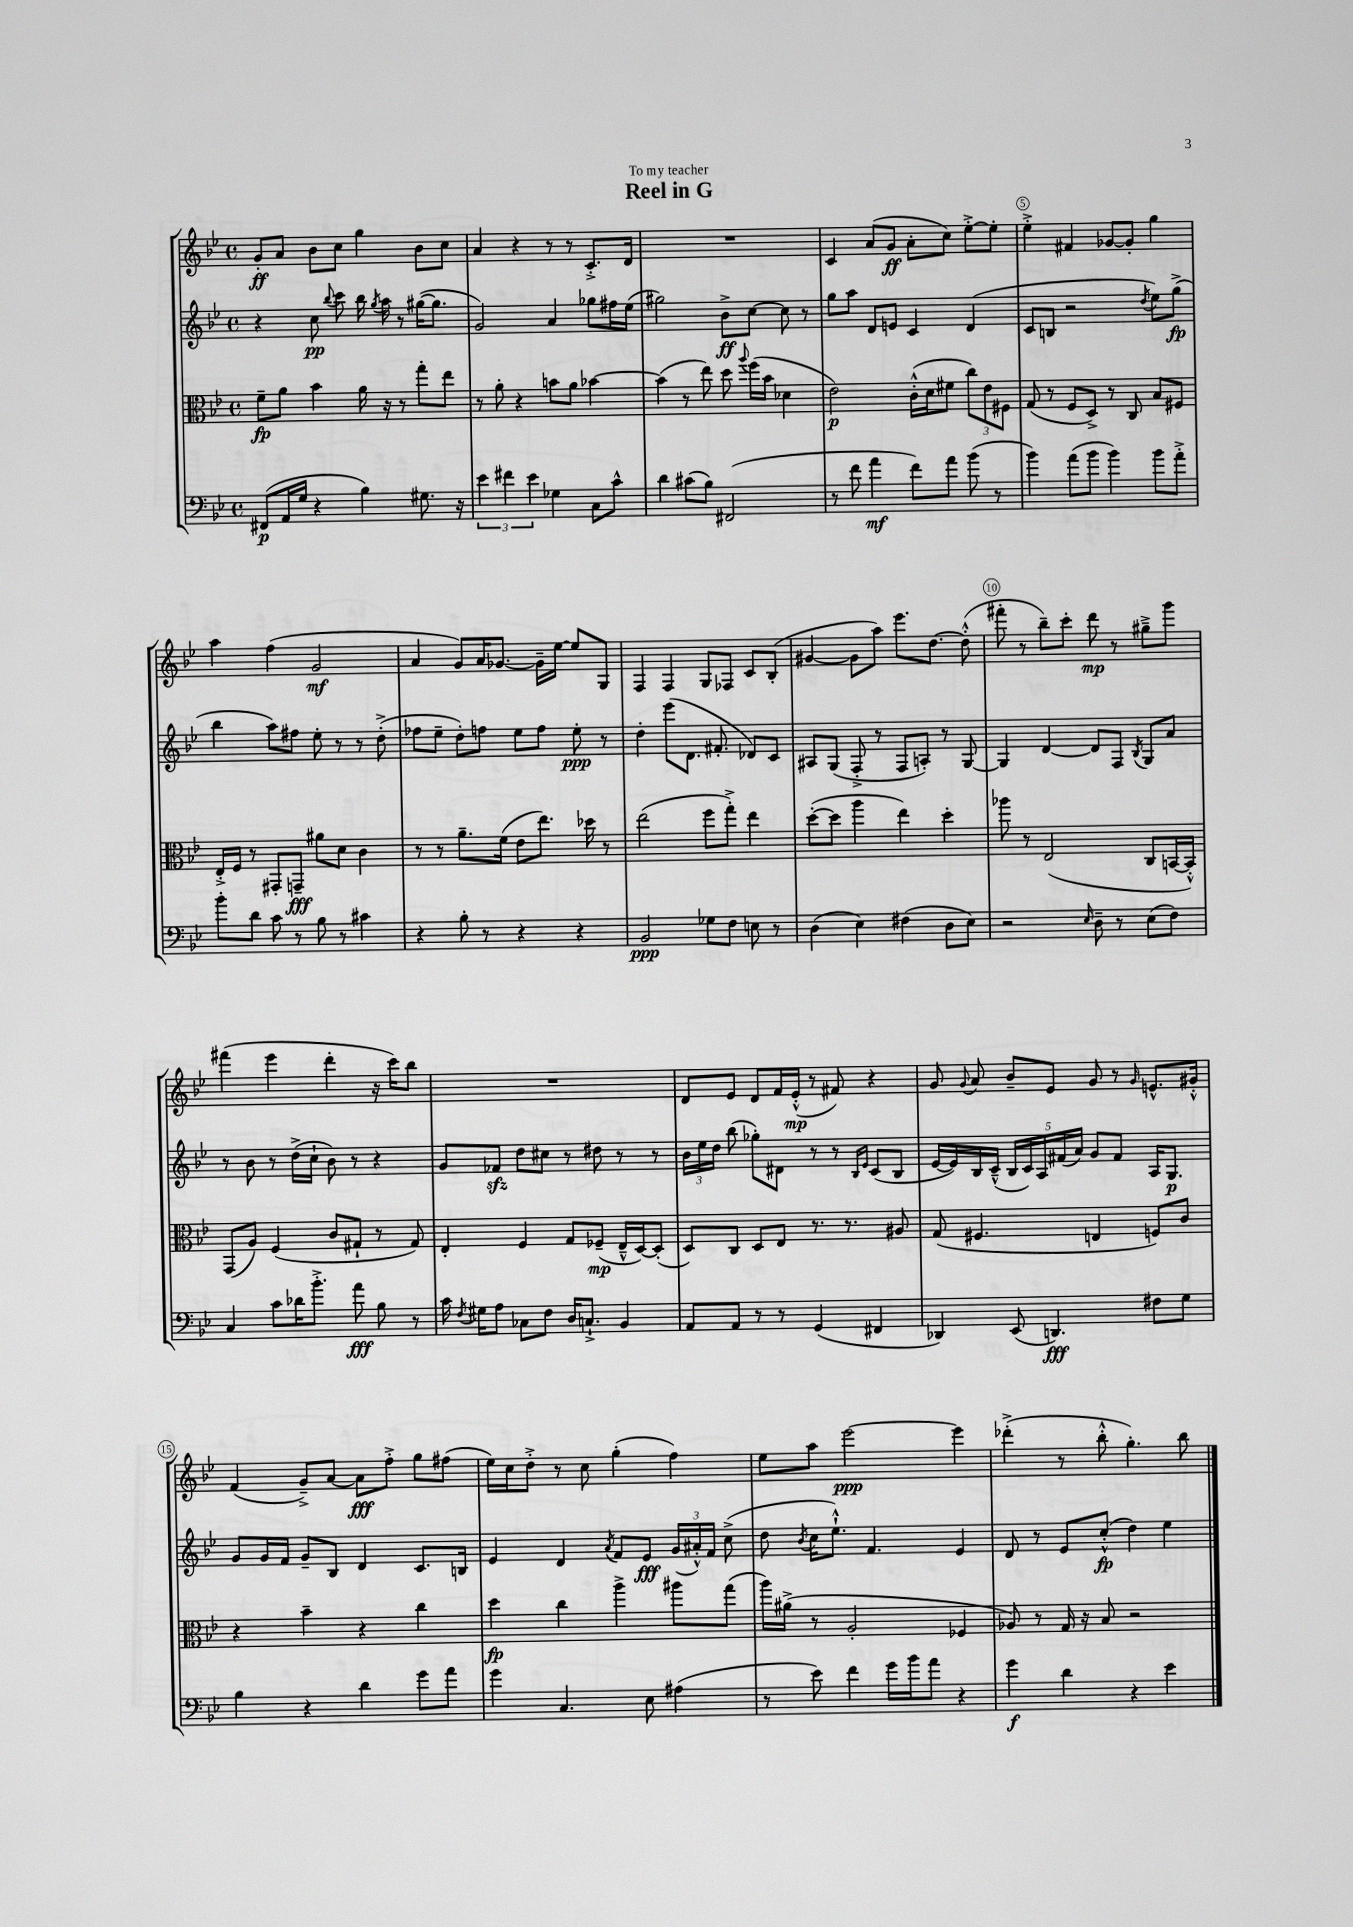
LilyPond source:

\header { title = "Reel in G" dedication = "To my teacher" }
<<
\new StaffGroup <<
\new Staff = "s0" {
    \clef treble \key bes \major \defaultTimeSignature \time 4/4
    \autoBeamOff g'8[-.\ff a'8] bes'8[ c''8] g''4 bes'8[ c''8] |
    a'4 r4 r8 r8 c'8.[-.-> d'16] |
    R1 |
    c'4 a'8[( g'8]\ff a'8[-. c''8]) ees''8[~-.-> ees''8]-. |
    ees''4-.-> fis'4 ges'8[~ ges'8]-. g''4 |
    a''4 f''4( g'2\mf |
    a'4 g'8[) a'16 ges'8.]~ ges'16[-- ees''16]~ ees''8[ g8] |
    f4 f4 g8[ fes8] c'8[ bes8]-.( |
    gis'4~ gis'8[ a''8]) ees'''8.[ d''8.]~ d''8-.-^( |
    fis'''8-. r8 bes''8[--) c'''8]-. d'''8\mp r8 gis''8[---> g'''8] |
    fis'''4( ees'''4 d'''4-. r16 c'''16[) bes''8] |
    R1 |
    d'8[ ees'8] d'8[ f'16 ees'16]-.-^\mp( r8 fis'8) r4 |
    g'8 \appoggiatura { g'8 } a'8 bes'8[-- ees'8] g'8 r8 \grace { g'16 } e'8.[-^ gis'16]-.-^ |
    f'4( g'8[--->) a'8]~ a'8[\fff f''8]-.-> g''8[ fis''8]( |
    ees''16[) c''16 d''8]-.-> r8 c''8 g''4-.( f''4) |
    ees''8[ a''8] ees'''2~\ppp ees'''4 |
    des'''4-.->( r8 bes''8-.-^ g''4.-.) bes''8 \bar "|." |
}
\new Staff = "s1" {
    \clef treble \key bes \major \defaultTimeSignature \time 4/4
    \autoBeamOff r4 c''8\pp \appoggiatura { bes''8 } c'''8 bes''16 \acciaccatura { g''8 } a''16 r8 gis''16[~( gis''8.] |
    g'2) a'4 ges''8[ fis''16 ees''16]( |
    gis''2) bes'8[->\ff c''8]~ c''8 r8 |
    g''8[ a''8] d'8[ e'8] c'4 d'4( |
    c'8[ b8] r2 \acciaccatura { d''8 } ees''8[) g''8]->\fp( |
    bes''4 a''8[) fis''8] ees''8-. r8 r8 d''8-.->( |
    fes''8[ ees''8]-- d''8[-.) f''8] ees''8[ f''8] ees''8-.\ppp r8 |
    d''4-. ees'''8[( d'8.] fis'8.-. des'8[) c'8] |
    ais8[ g8]( f8-.-> r8 f8[ a8]-.) r8 g8~ |
    g4 d'4~ d'8[ f8] \acciaccatura { bes8 } g8[ a'8] |
    r8 bes'8 r8 d''16[->( c''16]-! bes'8) r8 r4 |
    g'8[ fes'8]\sfz d''8[ cis''8] r8 dis''8 r8 r8 |
    \tuplet 3/2 { bes'16[ ees''16 d''16] } bes''8( ges''8[-.) dis'8] r8 r8 \grace { bes16[ ees'16] } c'8[( bes8] |
    ees'16[~ ees'16) bes16 c'16]---^( \tuplet 5/4 { bes16[ c'16) a16 fis'16( a'16]) } g'8[ fis'8] a16[ g8.]\p |
    g'8[ g'16 f'16] g'8[-- bes8] d'4 c'8.[ b16] |
    ees'4 d'4 \acciaccatura { a'8 } f'8[ ees'8]\fff \tuplet 3/2 { g'16[( ais'16-.-^) f'16] } c''8->( |
    d''8 \acciaccatura { bes'8 } c''16[ ees''8.]-!-^) f'4. ees'4 |
    d'8 r8 ees'8[ c''8]-.-^\fp( d''4) ees''4 \bar "|." |
}
\new Staff = "s2" {
    \clef alto \key bes \major \defaultTimeSignature \time 4/4
    \autoBeamOff f'8[--\fp a'8] bes'4 a'16 r16 r8 g''8[-. ees''8] |
    r8 a'8-. r4 b'8[ a'8] bes'4~ |
    bes'4( r8 ees''8) d''8 \appoggiatura { a''8 } f''16[( bes'16] des'4 |
    ees'2\p) c'16[-.-^( d'16 fis'8] \tuplet 3/2 { c''8[) ees'8 fis8] } |
    g8( r8 f8[ d8]->) r8 c8 bes8[ fis8] |
    ees16[-.-> f16] r8 gis,8[-. g,8]--\fff ais'8[ d'8] c'4 |
    r8 r8 a'8.[-- f'16]( ees'8[ ees''8.]) des''16 r8 |
    ees''2( f''8[ g''8]-.->) ees''4 |
    d''8[~-.( d''8] a''4 ees''4) d''4-. |
    aes''8 r8 ees2( c8[ b,16~ b,16]-.-^) |
    g,8[( a8]) f4( c'8[ gis8]-! r8 gis8) |
    ees4-. f4 g8[ fes8]--\mp( ees16[---^ d16~) d8]-.( |
    d8[) c8] d8[ ees8] r8. r8. ais8 |
    g8( fis4. e4 f8[) c'8] |
    r4 bes'4-- r4 c''4 |
    d''4\fp c''4 a''4-> ais''8[ g''8]( |
    a''16[) ais'16]->( r8 a2-. fes4 |
    aes8) r8 g16 r16 bes8 r2 \bar "|." |
}
\new Staff = "s3" {
    \clef bass \key bes \major \defaultTimeSignature \time 4/4
    \autoBeamOff fis,8[\p( a,16 g16] r4 bes4) gis8. r16 |
    \tuplet 3/2 { ees'4 fis'4 ees'4 } ges4 c8[ c'8]-^ |
    d'4 cis'8[( bes8]) fis,2( |
    r8 f'8 a'4\mf f'8[) a'8] bes'8( r8 |
    bes'4) a'8[( bes'8] bes'4) bes'8[ a'8]-.-> |
    bes'8[-. d'8] c'8 r8 bes8 r8 cis'4 |
    r4 bes8-. r8 r4 r4 |
    bes,2\ppp ges8[ f8] e8 r8 |
    d4( ees4) fis4( d8[ ees8]) |
    r2 \grace { ees16 } d8-- r8 ees8[( f8]) |
    c4 c'8[ des'16 bes'8.]-.-> a'8\fff bes8 r8 |
    c'16 \acciaccatura { f8 } gis16[ a8] ces8[ f8] d16[ c8.]-!-> bes,4 |
    a,8[ a,8] r8 r8 g,4( fis,4 |
    des,4) ees,8( d,4.\fff) fis8[ g8] |
    bes4 r4 d'4 g'8[ a'8] |
    g'4 c4. ees8 ais4( |
    r8 ees'8) f'4 g'16[ bes'16 a'8] r4 |
    g'4\f d'4 r4 ees'4 \bar "|." |
}
>>
>>
\layout { \context { \Score \override BarNumber.break-visibility = ##(#f #t #t) barNumberVisibility = #(every-nth-bar-number-visible 5) \override BarNumber.stencil = #(make-stencil-circler 0.1 0.3 ly:text-interface::print) } }
